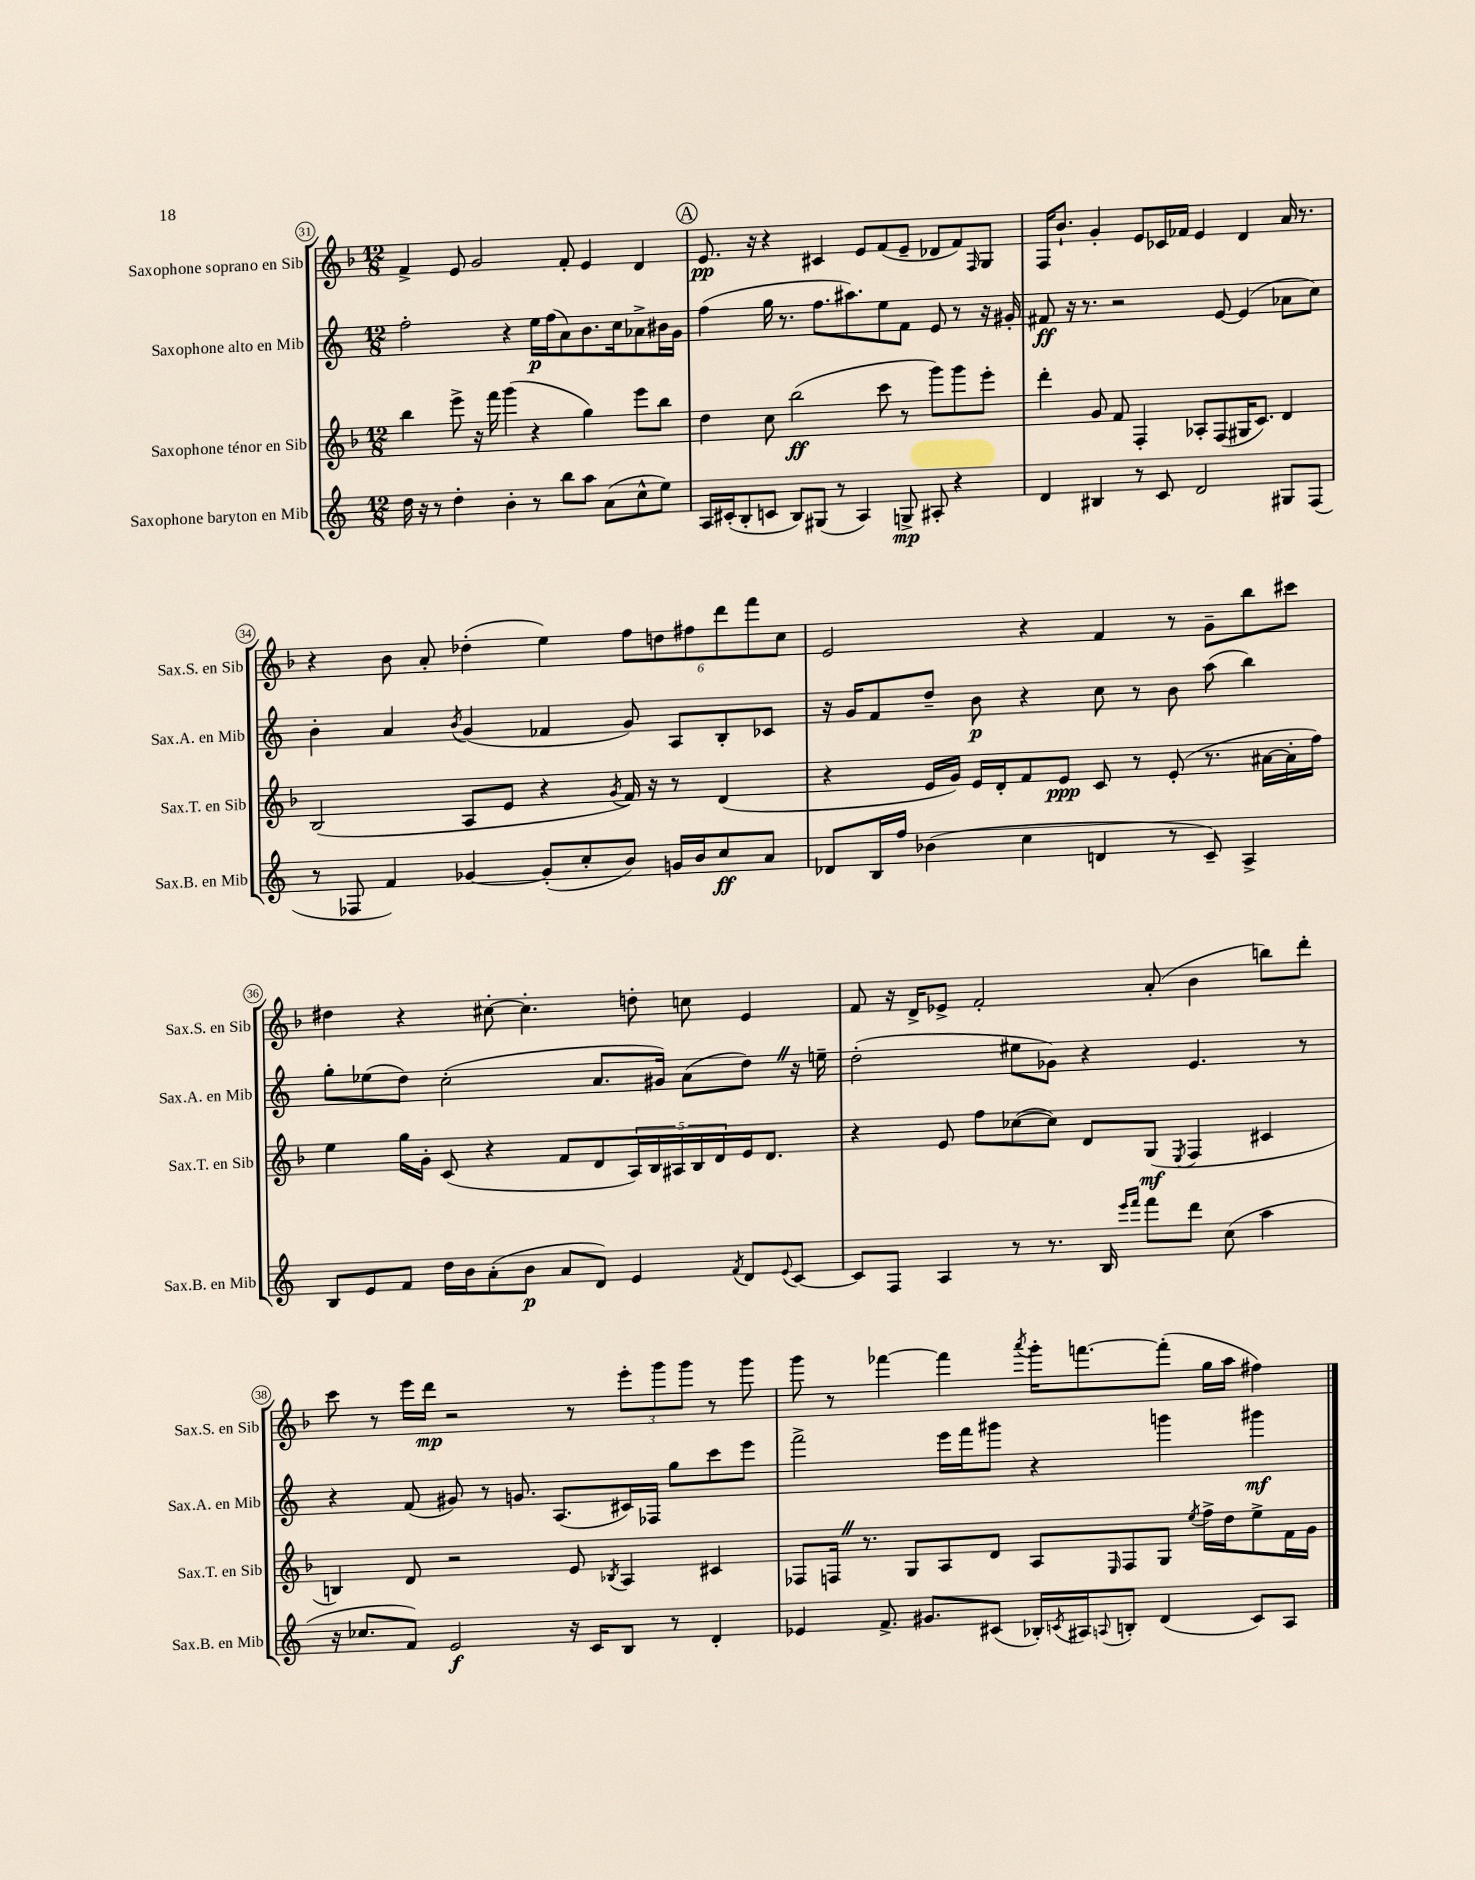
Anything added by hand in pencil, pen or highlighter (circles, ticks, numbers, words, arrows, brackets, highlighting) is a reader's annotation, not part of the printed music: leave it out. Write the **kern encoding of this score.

**kern	**dynam	**kern	**dynam	**kern	**dynam	**kern	**dynam
*part4	*part4	*part3	*part3	*part2	*part2	*part1	*part1
*staff4	*staff4	*staff3	*staff3	*staff2	*staff2	*staff1	*staff1
*I"Saxophone baryton en Mib	*	*I"Saxophone ténor en Sib	*	*I"Saxophone alto en Mib	*	*I"Saxophone soprano en Sib	*
*I'Sax.B. en Mib	*	*I'Sax.T. en Sib	*	*I'Sax.A. en Mib	*	*I'Sax.S. en Sib	*
*clefG2	*	*clefG2	*	*clefG2	*	*clefG2	*
*k[]	*	*k[b-]	*	*k[]	*	*k[b-]	*
*M12/8	*	*M12/8	*	*M12/8	*	*M12/8	*
=31	=31	=31	=31	=31	=31	=31	=31
16dd\	.	4bb-\	.	2ff'\	.	4f^/	.
16r	.	.	.	.	.	.	.
8r	.	.	.	.	.	.	.
4dd'\	.	8eee^\	.	.	.	8e/	.
.	.	16r	.	.	.	2g/	.
.	.	16fff\	.	.	.	.	.
4b'\	.	(4ggg\	.	4r	.	.	.
8r	.	4r	.	16ee\LL	p	.	.
.	.	.	.	(16ff\J	.	.	.
8bb\L	.	.	.	8a\)	.	8f'/	.
8aa\J	.	4gg\)	.	8.b\	.	4e/	.
(8a\L	.	.	.	.	.	.	.
.	.	.	.	16cc\k	.	.	.
8cc^^\	.	8eee\L	.	8a-X^\	.	4d/	.
8ee\J)	.	8bb-\J	.	16b#X\L	.	.	.
.	.	.	.	16g\JJ	.	.	.
!!LO:REH:place=s1:t=A
=32	=32	=32	=32	=32	=32	=32	=32
16A/LL	.	4dd\	.	(4ff\	.	8.e/	pp
(16c#X'/J	.	.	.	.	.	.	.
8B'/	.	.	.	.	.	.	.
.	.	.	.	.	.	16r	.
8cn/J	.	8cc\	.	16gg\	.	4r	.
.	.	.	.	8.r	.	.	.
8B/L)	.	(2bb-\	ff	.	.	.	.
(8G#X/J	.	.	.	8.ff\L	.	4c#X/	.
8r	.	.	.	.	.	.	.
.	.	.	.	8.aa#X\)	.	.	.
4A/)	.	.	.	.	.	8e/L	.
.	.	8ccc\	.	8ee\	.	(8f/	.
8Gn^/	mp	8r	.	8f\J	.	8e~/J	.
8A#X'/	.	8ggg\L)	.	8e/	.	8d-X/L	.
4r	.	8ggg\	.	8r	.	8f/)	.
.	.	.	.	.	.	16qqF/	.
.	.	8eee'\J	.	16r	.	8G/J	.
.	.	.	.	16g#X'/	.	.	.
=33	=33	=33	=33	=33	=33	=33	=33
4d/	.	4ddd'\	.	8f#X/	ff	16F/KL	.
.	.	.	.	.	.	8.b-`/J	.
.	.	.	.	16r	.	.	.
.	.	.	.	8.r	.	.	.
4B#X/	.	8g/	.	.	.	4g'/	.
.	.	8f/	.	2r	.	.	.
8r	.	4F'/	.	.	.	8e/L	.
8c/	.	.	.	.	.	16c-X/L	.
.	.	.	.	.	.	16f-X/JJ	.
2d/	.	8A-X'/L	.	.	.	4e/	.
.	.	(8F/	.	[8e/	.	.	.
.	.	16G#X/K	.	(4e/]	.	4d/	.
.	.	8.c/J)	.	.	.	.	.
8G#X/L	.	4d/	.	8a-X\L	.	16a/	.
.	.	.	.	.	.	8.r	.
(8F/J	.	.	.	8cc\J)	.	.	.
!!LO:LB:g=z
=34	=34	=34	=34	=34	=34	=34	=34
8r	.	(2B-/	.	4b'\	.	4r	.
8F-X/	.	.	.	.	.	.	.
4f/)	.	.	.	4a/	.	8b-\	.
.	.	.	.	.	.	8a'/	.
.	.	.	.	8qb/	.	.	.
[4g-X/	.	8A/L	.	(4g/	.	(4dd-X'\	.
.	.	8e/J	.	.	.	.	.
(8g-'/L]	.	4r	.	4f-X/	.	4ee\)	.
8cc'/	.	.	.	.	.	.	.
.	.	8qg/	.	.	.	.	.
8b/J)	.	16f/)	.	8g/)	.	12ff\L	.
.	.	16r	.	.	.	.	.
.	.	.	.	.	.	12ddn\	.
16gn/LL	.	8r	.	8A/L	.	.	.
.	.	.	.	.	.	12ff#X\	.
16b/J	.	.	.	.	.	.	.
8cc/	ff	(4d/	.	8B'/	.	12ddd\	.
.	.	.	.	.	.	12fff\	.
8a/J	.	.	.	8c-X/J	.	.	.
.	.	.	.	.	.	12cc\J	.
=35	=35	=35	=35	=35	=35	=35	=35
8d-X/L	.	4r	.	16r	.	2e/	.
.	.	.	.	16g/KL	.	.	.
16B/L	.	.	.	8f/	.	.	.
16ff/JJ	.	.	.	.	.	.	.
(4b-X\	.	16e/LL	.	8dd~/J	.	.	.
.	.	16g/JJ)	.	.	.	.	.
.	.	16e/LL	.	8b\	p	.	.
.	.	16d'/J	.	.	.	.	.
4cc\	.	8f/	.	4r	.	4r	.
.	.	8e/J	ppp	.	.	.	.
4dn/	.	8c/	.	8cc\	.	4f/	.
.	.	8r	.	8r	.	.	.
8r	.	(8e'/	.	8b\	.	8r	.
8c~/)	.	8.r	.	(8aa\	.	8g~\L	.
4A^/	.	.	.	4bb\)	.	8bb-\	.
.	.	[16a#X\LL	.	.	.	.	.
.	.	16a#'\]	.	.	.	8ccc#X\J	.
.	.	16ff\JJ)	.	.	.	.	.
!!LO:LB:g=z
=36	=36	=36	=36	=36	=36	=36	=36
8B/L	.	4ee\	.	8gg'\L	.	4dd#X\	.
8e/	.	.	.	(8ee-X\	.	.	.
8f/J	.	16gg\LL	.	8dd\J)	.	4r	.
.	.	16g'\JJ	.	.	.	.	.
16dd\LL	.	(8c/	.	(2cc'\	.	.	.
16b\J	.	.	.	.	.	.	.
(8a'\	.	4r	.	.	.	[8cc#X'\	.
8b\J	p	.	.	.	.	4.cc#'\]	.
8a/L	.	8f/L	.	.	.	.	.
8d/J)	.	8d/	.	8.a/L	.	.	.
4e/	.	20A/L)	.	.	.	8ddn'\	.
.	.	20B-/	.	.	.	.	.
.	.	.	.	16g#X/Jk)	.	.	.
.	.	20A#X/	.	.	.	.	.
.	.	.	.	(8a\L	.	8ccn\	.
.	.	20B-/	.	.	.	.	.
.	.	20d/	.	.	.	.	.
8qf/	.	.	.	.	.	.	.
8d/L	.	16e/J	.	8ddZ\J)	.	4e/	.
.	.	8.d/J	.	.	.	.	.
8qqe/	.	.	.	.	.	.	.
[8c/J	.	.	.	16r	.	.	.
.	.	.	.	16een~\	.	.	.
=37	=37	=37	=37	=37	=37	=37	=37
8c/L]	.	4r	.	(2dd'\	.	8f/	.
8F/J	.	.	.	.	.	16r	.
.	.	.	.	.	.	16d^/KL	.
4A/	.	8e/	.	.	.	8e-X^/J	.
.	.	8ff\L	.	.	.	2f'/	.
8r	.	([8cc-X\	.	8ee#X\L	.	.	.
8.r	.	8cc-\J])	.	8g-X\J)	.	.	.
.	.	8d/L	.	4r	.	.	.
16B/	.	.	.	.	.	.	.
16qqeee/LL	.	.	.	.	.	.	.
16qqfff/JJ	.	.	.	.	.	.	.
8fff\L	.	(8G/J	mf	.	.	(8a'/	.
.	.	8qE/	.	.	.	.	.
8ddd\J	.	4F/	.	4.e/	.	4b-\	.
(8cc\	.	.	.	.	.	.	.
4aa\	.	4c#X/	.	.	.	8bbn\L)	.
.	.	.	.	8r	.	8ddd'\J	.
!!LO:LB:g=z
=38	=38	=38	=38	=38	=38	=38	=38
16r	.	4Bn/)	.	4r	.	8ccc\	.
8.cc-X/L	.	.	.	.	.	.	.
.	.	.	.	.	.	8r	.
8f/J)	.	8d/	.	(8f/	.	16eee\LL	.
.	.	.	.	.	.	16ddd\JJ	mp
2e/	f	2r	.	8g#X/)	.	2r	.
.	.	.	.	8r	.	.	.
.	.	.	.	8.gn/	.	.	.
.	.	.	.	(8.A/L	.	.	.
16r	.	8e/	.	.	.	8r	.
16c/KL	.	.	.	.	.	.	.
.	.	8qB-X/	.	.	.	.	.
8B/J	.	4A/	.	16c#X/L)	.	12eee'\L	.
.	.	.	.	16F-X/JJ	.	.	.
.	.	.	.	.	.	12ggg\	.
8r	.	.	.	8gg\L	.	.	.
.	.	.	.	.	.	12ggg\J	.
4d'/	.	4c#X/	.	8ccc\	.	8r	.
.	.	.	.	8eee\J	.	8ggg\	.
=39	=39	=39	=39	=39	=39	=39	=39
4e-X/	.	8F-X/L	.	2fff^\	.	8ggg\	.
.	.	16FnZ/Jk	.	.	.	8r	.
.	.	8.r	.	.	.	.	.
8.f^/	.	.	.	.	.	[4fff-X\	.
.	.	8G/L	.	.	.	.	.
8.g#X/L	.	.	.	.	.	.	.
.	.	8A/	.	16eee\LL	.	4fff-\]	.
.	.	.	.	16fff\J	.	.	.
(8c#X/J	.	8d/J	.	8ggg#X\J	.	.	.
.	.	.	.	.	.	8qaaa/	.
16B-X'/LL)	.	8A/L	.	4r	.	16ggg'\KL	.
8qcn/	.	.	.	.	.	.	.
16A#X/J	.	.	.	.	.	[8.fffn\	.
8qqAn/	.	16qqE/	.	.	.	.	.
8Bn'/J	.	8F/	.	.	.	.	.
(4d/	.	8G/J	.	4gggn\	.	(8fff'\J]	.
.	.	8qee/	.	.	.	.	.
.	.	16ff^\LL	.	.	.	16gg\LL	.
.	.	16dd\J	.	.	.	16aa\JJ	.
8c/L)	.	8ee^\	.	4ggg#X\	mf	4ff#X\)	.
8A/J	.	16f\L	.	.	.	.	.
.	.	16g\JJ	.	.	.	.	.
==	==	==	==	==	==	==	==
*-	*-	*-	*-	*-	*-	*-	*-
